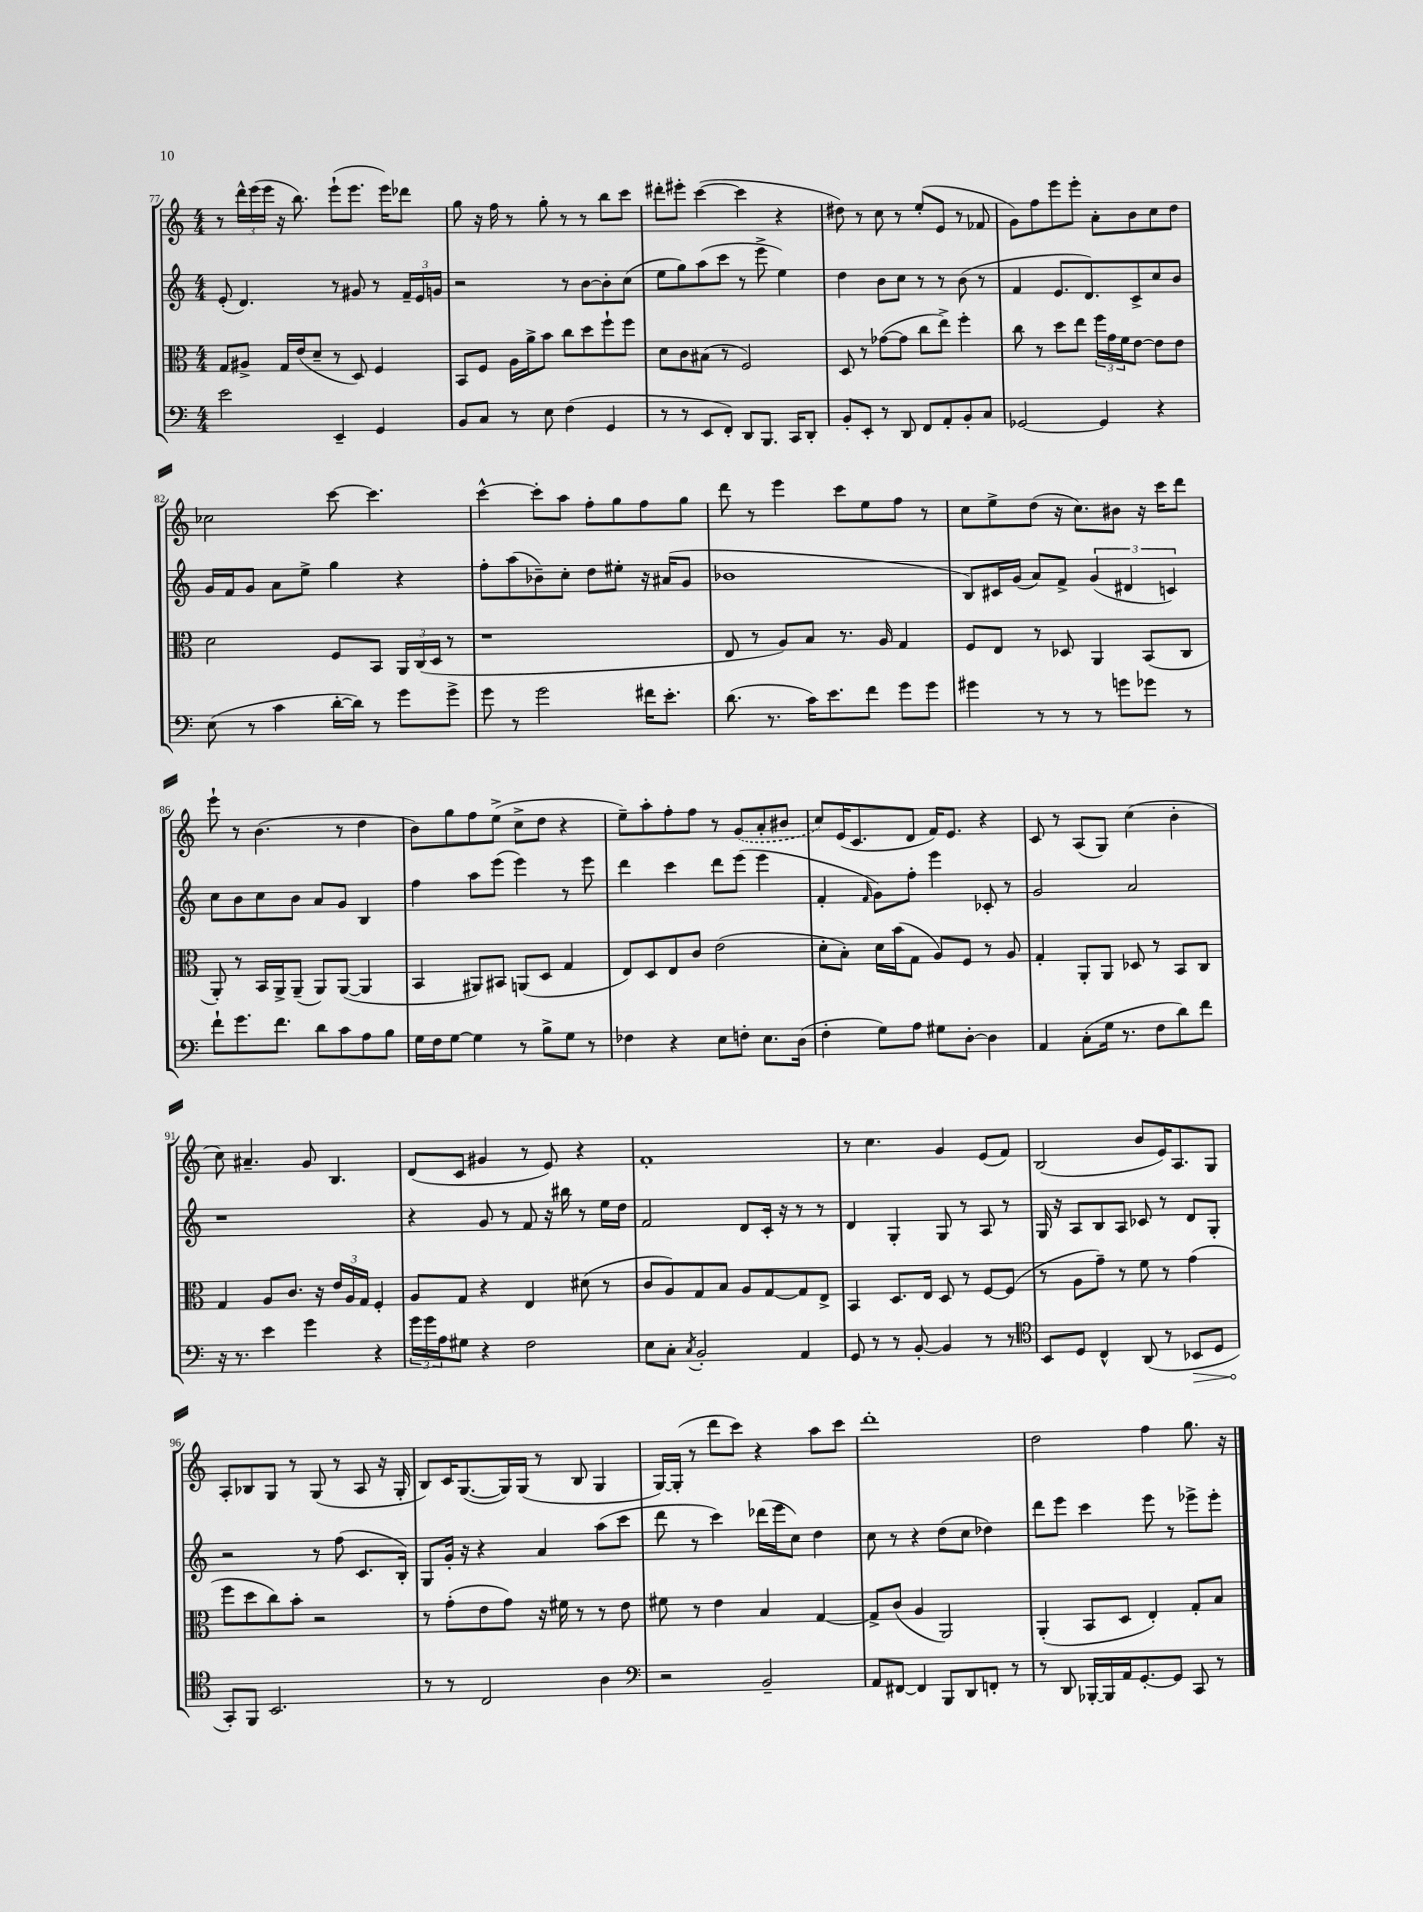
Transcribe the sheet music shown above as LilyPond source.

<<
\new StaffGroup <<
\new Staff = "s0" {
    \clef treble \key c \major \numericTimeSignature \time 4/4
    r8 \tuplet 3/2 { d'''16-^ e'''16( e'''16 } r16 b''8.) e'''8-!( e'''8. e'''16) des'''8 |
    g''8 r16 f''16 r8 g''8-. r8 r8 b''8 c'''8 |
    dis'''8-. eis'''8-. c'''4~( c'''4 r4 |
    dis''8) r8 c''8 r8 e''8-.( e'8 r8 fes'8 |
    g'8) f''8 e'''8 e'''8-. a'8-. b'8 c''8 d''8 |
    ces''2 c'''8~ c'''4. |
    c'''4~-^ c'''8-. a''8 f''8-. g''8 f''8 g''8 |
    d'''8 r8 e'''4 c'''8 e''8 f''8 r8 |
    c''8 e''8-> d''8( r16 c''8.) bis'8 r16 c'''16 d'''8 |
    e'''8-! r8 b'4.( r8 d''4 |
    b'8) g''8 f''8 e''8->( c''8-> d''8 r4 |
    e''8--) a''8-. f''8-. f''8 r8 \once \slurDashed g'8( a'8-. bis'8 |
    c''8) e'16( c'8. d'8 f'16) e'8. r4 |
    c'8 r8 a8( g8) c''4( b'4-. |
    c''8) ais'4.-- g'8 b4. |
    d'8( c'8 gis'4 r8 e'8) r4 |
    f'1-. |
    r8 c''4. g'4 e'8( f'8) |
    b2( b'8 e'16) a8. g8 |
    a8-. bes8 g8 r8 g8( r8 a8 r16 g16-. |
    b8) c'16 g8.~( g16) g16( r8 b8 g4 |
    g16~) g16-.( r8 d'''8 c'''8) r4 a''8 c'''8 |
    d'''1-. |
    d''2 f''4 g''8. r16 \bar "|." |
}
\new Staff = "s1" {
    \clef treble \key c \major \numericTimeSignature \time 4/4
    e'8-.( d'4.) r8 gis'8 r8 \tuplet 3/2 { f'16-- e'16 g'16 } |
    r2 r8 b'8~ b'8-. c''8( |
    e''8 g''8) a''8( c'''8 r8 e'''8-> e''4) |
    d''4 b'8 c''8 r8 r8 b'8( r8 |
    f'4 e'8. d'8.) c'8-> c''8 b'8 |
    g'16 f'16 g'8 a'8 e''8-> g''4 r4 |
    f''8-. a''8( bes'8--) c''8-. d''8 eis''8-. r16 ais'16( g'8 |
    bes'1 |
    b8) cis'16 g'16( a'8) f'8-> \tuplet 3/2 { g'4( dis'4 c'4) } |
    c''8 b'8 c''8 b'8 a'8 g'8 b4 |
    f''4 a''8 e'''8( e'''4) r8 e'''8 |
    d'''4 c'''4 d'''8 e'''8( e'''4 |
    f'4-. \grace { f'16 } g'8) f''8-. e'''4 ces'8-. r8 |
    g'2 a'2 |
    r1 |
    r4 g'8 r8 f'8 r16 bis''16 r8 e''16 d''16 |
    f'2 d'8 c'16-. r16 r8 r8 |
    d'4 g4-. g8 r8 a8 r8 |
    g16 r16 a8 b8 a8 ces'8 r8 d'8 g8-. |
    r2 r8 f''8( c'8. b16-.) |
    g8 g'16-. r16 r4 a'4 a''8( c'''8 |
    d'''8 r8 c'''4) des'''16( e'''16 c''8) d''4 |
    c''8 r8 r4 d''8( c''8 des''4) |
    d'''8 e'''8 c'''4 e'''8 r8 ees'''8-> ees'''8-. \bar "|." |
}
\new Staff = "s2" {
    \clef alto \key c \major \numericTimeSignature \time 4/4
    g8 ais8-> g16 e'16( d'8-- r8 d8) f4 |
    b,8 f8 a16 a'16-> b'8 c''8 d''8 f''8-! f''8 |
    d'8 c'8 bis8( r8 f2) |
    d8 r8 ges'8~( ges'8 c''8 e''8->) f''4-. |
    c''8 r8 d''8 e''8 \tuplet 3/2 { f''16 g'16 f'16 } e'8~ e'8 e'8 |
    d'2 f8 b,8 \tuplet 3/2 { a,16 c16( d16 } r8 |
    r1 |
    e8 r8 a8) b8 r8. a16 g4 |
    f8 e8 r8 des8 a,4 b,8( c8 |
    a,8-.) r8 b,16 a,16-> a,8--( a,8) a,8~( a,4 |
    b,4 ais,8) bis,8 a,8( d8 g4 |
    e8) d8 e8 c'8 e'2( |
    d'8-. b8-.) d'16 b'16( g8 a8) f8 r8 a8 |
    g4-. a,8-. a,8 des8 r8 b,8 c8 |
    g4 a8 c'8. r16 \tuplet 3/2 { e'16 a16 g16 } f4-. |
    a8 g8 r4 e4 dis'8( r8 |
    c'8 a8) g8 b8 a8 g8~ g8 e8-> |
    b,4 d8. e16 d8 r8 f8~ f8( |
    r8 a8 g'8--) r8 f'8 r8 g'4( |
    f''8 d''8 c''8) b'8-. r2 |
    r8 g'8-.( e'8 g'8) r16 fis'16 r8 r8 e'8 |
    fis'8 r8 e'4 b4 g4~ |
    g8-> c'8( a4 a,2) |
    a,4-.( b,8 d8 e4-.) g8-. b8 \bar "|." |
}
\new Staff = "s3" {
    \clef bass \key c \major \numericTimeSignature \time 4/4
    e'2 e,4-- g,4 |
    b,8 c8 r8 e8 f4( g,4 |
    r8 r8 e,8 f,8-.) d,8 b,,8. c,16 d,8-. |
    b,8-. e,8-. r8 d,8 f,8 a,8-. b,8-. c8 |
    ges,2~ ges,4 r4 |
    e8( r8 c'4 d'16~-. d'16) r8 g'8 g'8-> |
    g'8 r8 g'2 fis'16 e'8.-. |
    d'8.( r8. c'16) e'8. f'8 g'8 g'8 |
    gis'4 r8 r8 r8 g'8 ges'8 r8 |
    f'8-! g'8. f'8. d'8 c'8 a8 b8 |
    g16 f16 g8~ g4 r8 b8-> g8 r8 |
    fes4 r4 e8 f8-. e8. d16( |
    f4-. g8) a8 gis8 d8~-. d4 |
    a,4 c8-.( g16 r8. f8 d'8) f'8 |
    r16 r8. e'4 g'4 r4 |
    \tuplet 3/2 { g'16 g'16 a16 } gis8 r4 f2 |
    e8 c8-. \acciaccatura { c8 } b,2-. a,4 |
    g,8 r8 r8 b,8~-. b,4 r8 r8 |
    \clef tenor b,8 d8 c4-^ a,8( r8 \once \override Hairpin.circled-tip = ##t bes,8\> d8 |
    g,8-.\!) f,8 b,2. |
    r8 r8 c2 a4 |
    \clef bass r2 b,2-- |
    a,8 fis,8~ fis,4 b,,8 d,8 f,8-. r8 |
    r8 d,8 bes,,16~-. bes,,16 a,16 g,8.~-. g,8 c,8 r8 \bar "|." |
}
>>
>>
\layout { \context { \Score currentBarNumber = #77 } }
